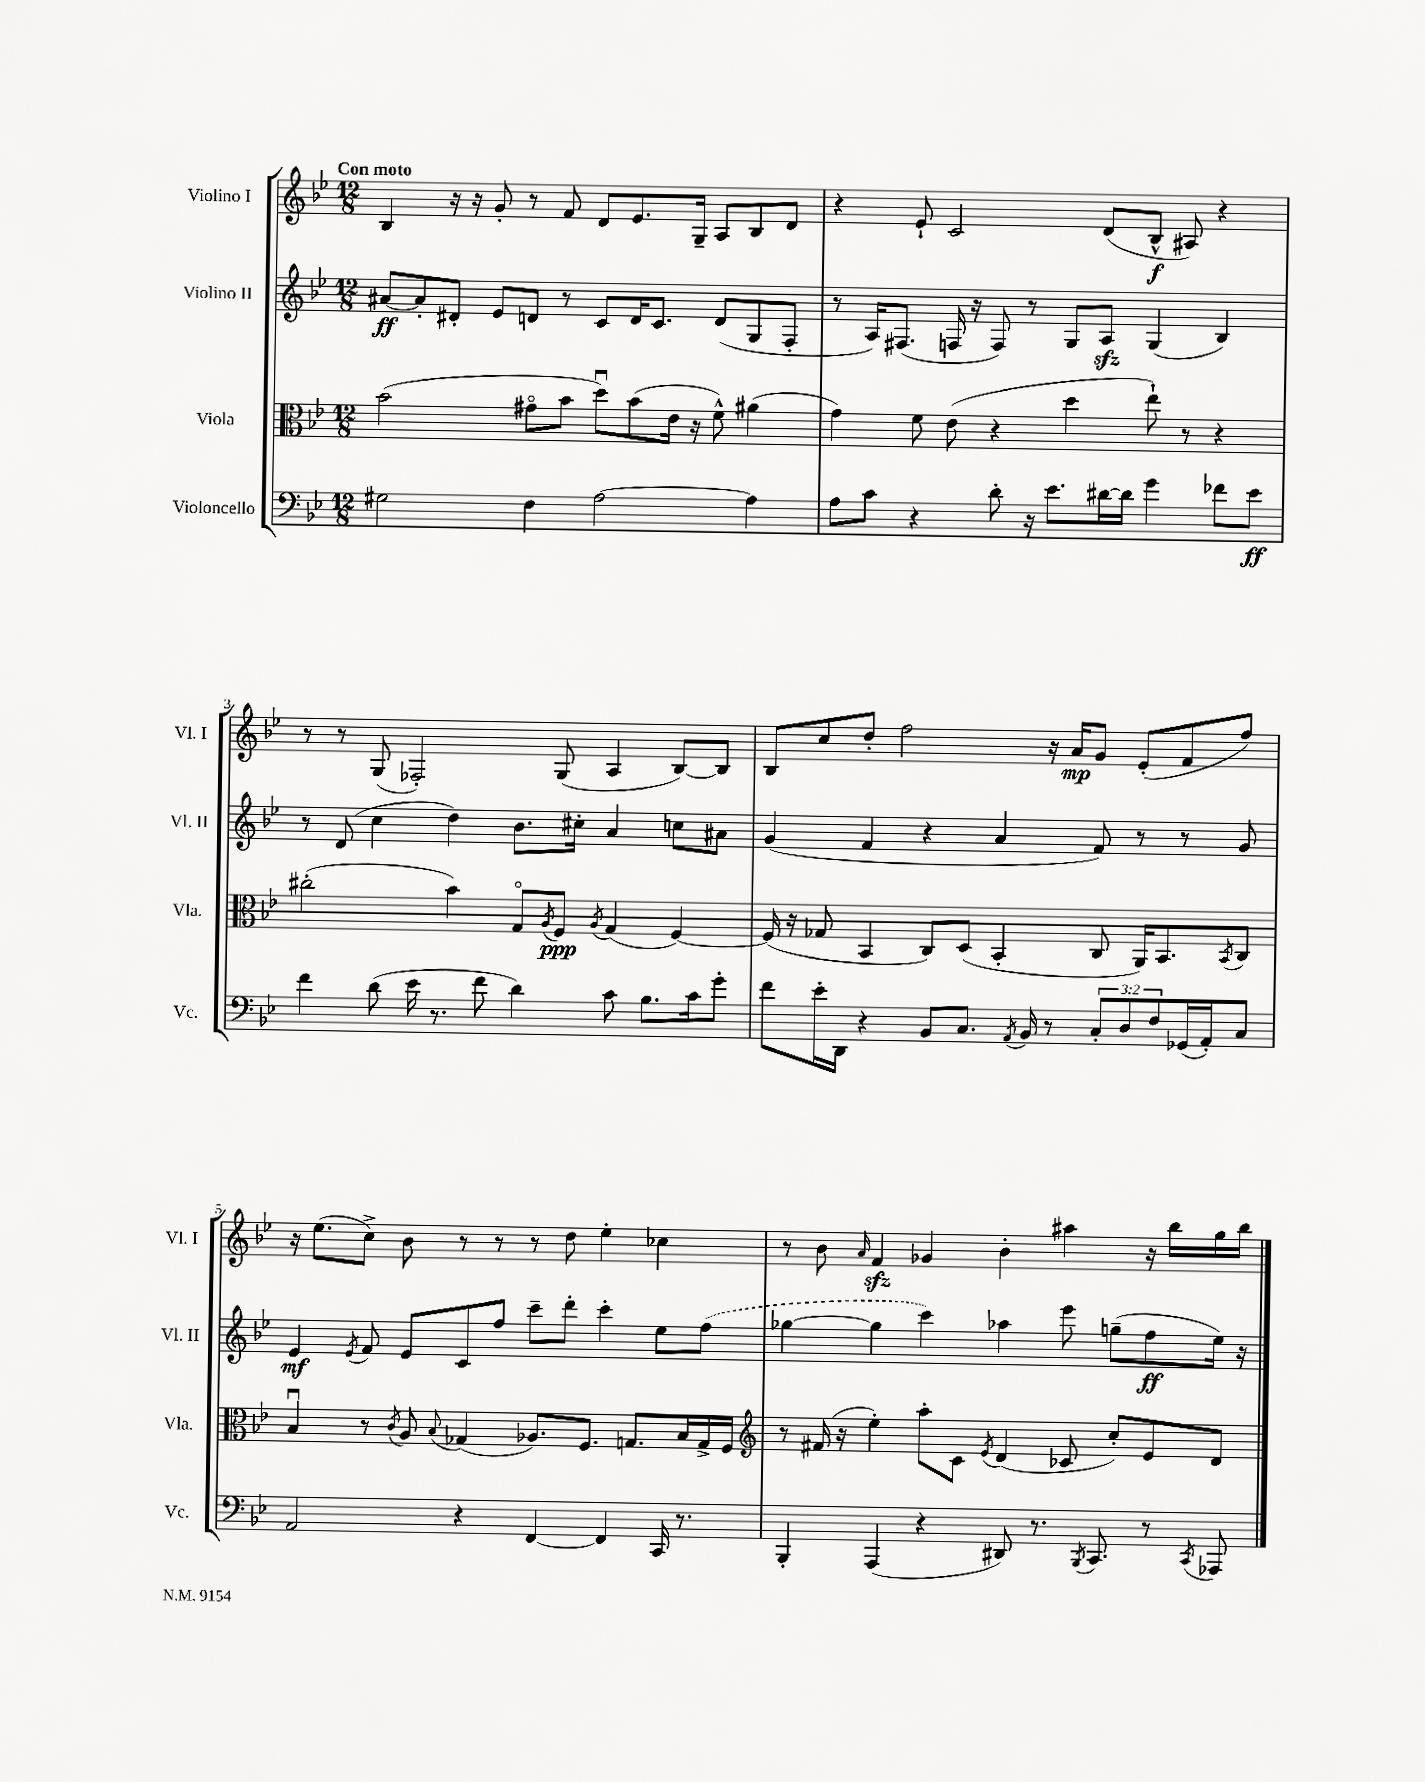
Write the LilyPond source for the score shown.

<<
\new StaffGroup <<
\new Staff = "s0" \with { instrumentName = "Violino I" shortInstrumentName = "Vl. I" } {
    \clef treble \key bes \major \numericTimeSignature \time 12/8 \tempo "Con moto"
    bes4 r16 r16 g'8-. r8 f'8 d'8 ees'8. g16-- a8 bes8 d'8 |
    r4 ees'8-! c'2 d'8( bes8-^\f ais8) r4 |
    r8 r8 g8( fes2-.) g8( a4 bes8~) bes8 |
    bes8 c''8 d''8-. f''2 r16 a'16\mp g'8 ees'8-.( f'8 f''8) |
    r16 ees''8.( c''8->) bes'8 r8 r8 r8 d''8 ees''4-. ces''4 |
    r8 bes'8 \grace { a'16 } f'4\sfz ges'4 bes'4-. ais''4 r16 bes''16 g''16 bes''16 \bar "|." |
}
\new Staff = "s1" \with { instrumentName = "Violino II" shortInstrumentName = "Vl. II" } {
    \clef treble \key bes \major \numericTimeSignature \time 12/8
    ais'8~\ff ais'8-. dis'8-. ees'8 d'8 r8 c'8 d'16 c'8. d'8( g8 f8-. |
    r8 a16) fis8.( f16 r16 f8) r8 g8 a8\sfz g4( bes4) |
    r8 d'8( c''4 d''4) bes'8. cis''16-. a'4 c''8 ais'8 |
    g'4( f'4 r4 a'4 f'8) r8 r8 g'8 |
    ees'4\mf \acciaccatura { ees'8 } f'8 ees'8 c'8 f''8 c'''8-- d'''8-. c'''4-. ees''8 \once \slurDashed f''8( |
    ges''4~ ges''4 c'''4) aes''4 ees'''8 g''8--( f''8\ff ees''16) r16 \bar "|." |
}
\new Staff = "s2" \with { instrumentName = "Viola" shortInstrumentName = "Vla." } {
    \clef alto \key bes \major \numericTimeSignature \time 12/8
    bes'2( gis'8\flageolet bes'8 d''8\downbow) bes'8( ees'16 r16 f'8-^) ais'4( |
    g'4) f'8 ees'8( r4 d''4 ees''8-!) r8 r4 |
    cis''2-.( bes'4) g8\flageolet \acciaccatura { a8 } f8\ppp \acciaccatura { a8 } g4( f4~) |
    f16( r16 ges8 bes,4 c8) d8( bes,4-. c8 a,16) bes,8. \acciaccatura { bes,8 } c8 |
    bes4\downbow r8 \acciaccatura { c'8 } a8 \appoggiatura { bes8 } ges4( aes8.) f8. g8. bes16 g16-> f16 |
    \clef treble r8 fis'16( r16 ees''4-.) a''8-. c'8 \acciaccatura { ees'8 } d'4( ces'8 c''8-.) ees'8 d'8 \bar "|." |
}
\new Staff = "s3" \with { instrumentName = "Violoncello" shortInstrumentName = "Vc." } {
    \clef bass \key bes \major \numericTimeSignature \time 12/8 \override Staff.TupletNumber.text = #tuplet-number::calc-fraction-text
    gis2 f4 a2~ a4 |
    a8 c'8 r4 d'8-. r16 ees'8. dis'16~ dis'16 g'4 fes'8 ees'8\ff |
    f'4 d'8( ees'16 r8. f'8 d'4) c'8 bes8. c'16 g'8-. |
    f'8 ees'16-. d,16 r4 bes,8 c8. \acciaccatura { a,8 } bes,16 r8 \tuplet 3/2 { c8-. d8 f8 } ges,16( a,16-.) c8 |
    a,2 r4 f,4~ f,4 c,16 r8. |
    bes,,4-. a,,4( r4 dis,8) r8. \acciaccatura { bes,,8 } c,8. r8 \acciaccatura { c,8 } aes,,8 \bar "|." |
}
>>
>>
